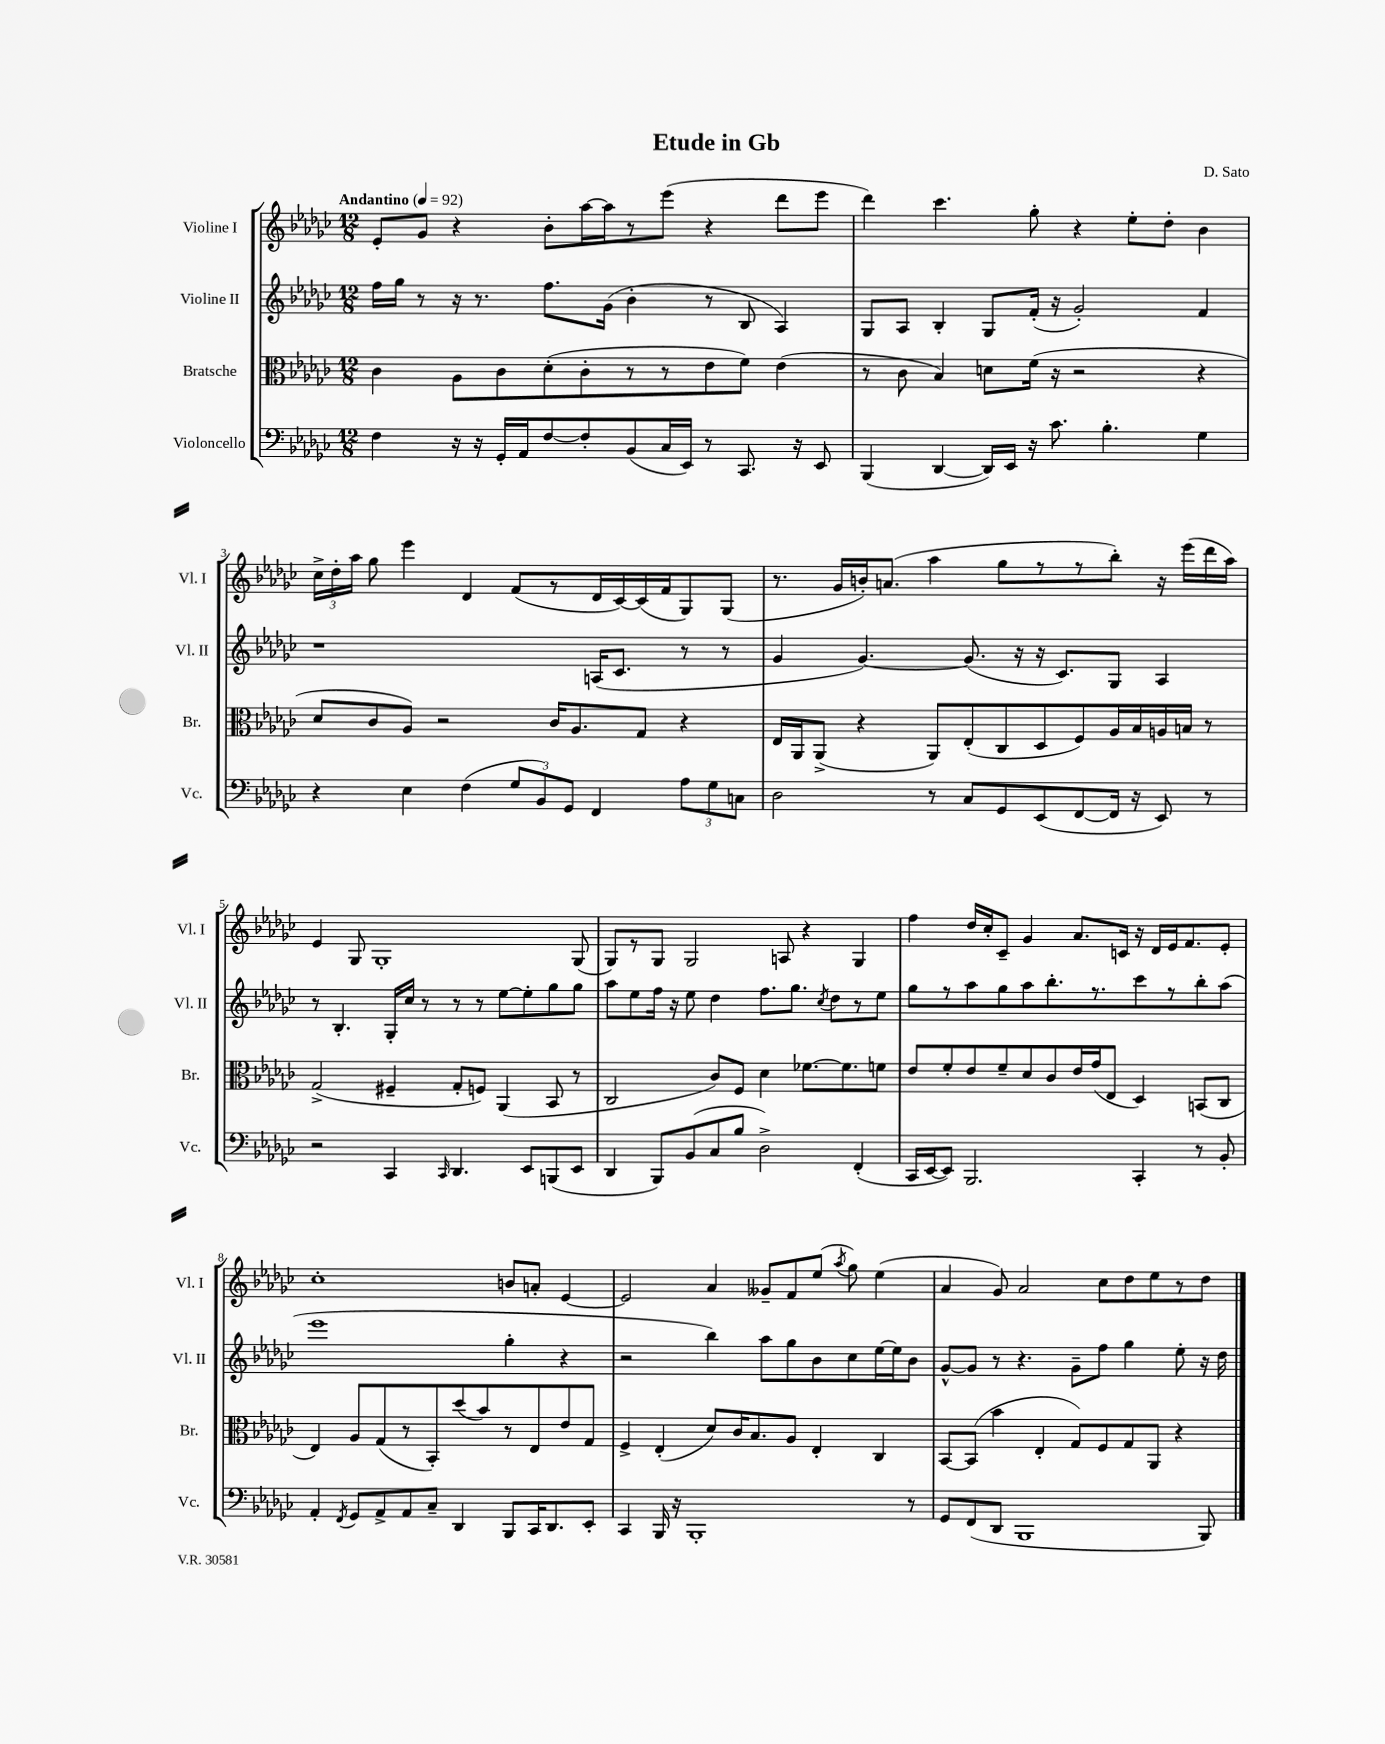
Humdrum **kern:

**kern	**kern	**kern	**kern
*staff4	*staff3	*staff2	*staff1
*clefF4	*clefC3	*clefG2	*clefG2
*k[b-e-a-d-g-c-]	*k[b-e-a-d-g-c-]	*k[b-e-a-d-g-c-]	*k[b-e-a-d-g-c-]
*M12/8	*M12/8	*M12/8	*M12/8
*MM92	*MM92	*MM92	*MM92
4F	4c-	16ff	8e-'
.	.	16gg-	.
.	.	8r	8g-
16r	8A-	16r	4r
16r	.	8.r	.
16GG-'	8c-	.	.
16AA-	.	.	.
[8F	(8d-'	8.ff	8b-'
8F']	8c-'	.	[16aa-
.	.	(16g-	16aa-]
(8BB-	8r	4b-'	8r
16C-	8r	.	(8eee-
16EE-)	.	.	.
8r	8e-	8r	4r
8.CC-	8f)	8B-	.
.	(4e-	4A-)	8ddd-
16r	.	.	.
8EE-	.	.	8eee-
=	=	=	=
(4BBB-	8r	8G-	4ddd-)
.	8c-	8A-	.
[4DD-	4B-)	4B-'	4.ccc-
16DD-])	8d	8G-	.
16EE-	.	.	.
16r	(16f	(16f'	8gg-'
8.c-	16r	16r	.
.	2r	2g-')	4r
4.B-'	.	.	.
.	.	.	8ee-'
.	.	.	8dd-'
4G-	4r	4f	4b-
=	=	=	=
4r	8d-	1r	24cc-^
.	.	.	24dd-'
.	.	.	24aa-
.	8c-	.	8gg-
4E-	8A-)	.	4eee-
.	2r	.	.
(4F	.	.	4d-
12G-	.	.	(8f
12BB-)	.	.	.
.	16c-	.	8r
12GG-	.	.	.
.	8.A-	.	.
4FF	.	(16A	16d-
.	.	8.c-	[16c-)
.	8G-	.	(16c-]
.	.	.	16f
12A-	4r	8r	8G-)
12G-	.	.	.
.	.	8r	(8G-
12C	.	.	.
=	=	=	=
2D-	16E-	4g-	8.r
.	16AA-	.	.
.	(8AA-^	.	.
.	.	.	16g-
.	4r	[4.g-)	16b')
.	.	.	(8.a
8r	8AA-)	.	4aa-
8C-	(8E-'	(8.g-]	.
8GG-	8C-	.	8gg-
.	.	16r	.
(8EE-	8D-	16r	8r
.	.	8.c-)	.
[8FF	8F)	.	8r
16FF]	16A-	8G-	8bb-')
16r	16B-	.	.
8EE-)	16A	4A-	16r
.	16B	.	(16eee-
8r	8r	.	16ddd-
.	.	.	16aa-)
=	=	=	=
2r	(2G-^	8r	4e-
.	.	4.B-'	.
.	.	.	8G-
.	.	.	1G-'
4CC-	4F#~	16G-'	.
.	.	16cc-	.
.	.	8r	.
16qqCC-	.	.	.
4.DD-	8G-'	8r	.
.	8F)	8r	.
.	(4AA-	[8ee-	.
8EE-	.	8ee-']	.
(8BBB	8BB-	8gg-	.
8EE-	8r	8gg-	(8G-
=	=	=	=
4DD-	2C-	8aa-	8G-)
.	.	8ee-	8r
8BBB-)	.	16ff	8G-
.	.	16r	.
(8BB-	.	8ee-	2G-
8C-	8c-)	4dd-	.
8B-	8F	.	.
2D-^)	4d-	8.ff	.
.	.	.	8A
.	.	8.gg-	.
.	[8.f-	.	4r
.	.	8qcc-	.
.	.	8dd-	.
.	8.f-]	.	.
(4FF'	.	8r	4G-
.	8f	8ee-	.
=	=	=	=
16CC-	8e-	8gg-	4ff
[16EE-	.	.	.
8EE-])	8f'	8r	.
2.BBB-	8e-	8aa-	16dd-
.	.	.	16cc-'
.	8f~	8gg-	8c-~
.	8d-	8aa-	4g-
.	8c-	8.bb-'	.
.	16e-	.	8.a-
.	(16g-	8.r	.
.	8E-	.	.
.	.	.	16c
4CC-'	4D-)	8ccc-	16r
.	.	.	16d-
.	.	8r	16e-
.	.	.	8.f
8r	(8BB	8bb-'	.
8BB-'	8C-	(8aa-	8e-'
=	=	=	=
4AA-'	4E-)	1eee-	1cc-'
8qFF	.	.	.
8GG-	8A-	.	.
8AA-^	(8G-	.	.
8AA-	8r	.	.
8C-~	8BB-')	.	.
4DD-	(8dd-	.	.
.	8b-)	.	.
8BBB-	8r	4gg-'	8b
16CC-	8E-	.	8a'
8.DD-	.	.	.
.	8e-	4r	[4e-
8EE-'	8G-	.	.
=	=	=	=
4CC-	4F^	2r	2e-]
16BBB-	(4E-'	.	.
16r	.	.	.
1BBB-'	.	.	.
.	8d-)	4bb-)	4a-
.	16c-	.	.
.	8.B-	.	.
.	.	8aa-	8g--~
.	8A-	8gg-	8f
.	4E-'	8b-	(8ee-
.	.	.	8qaa-
.	.	8cc-	8gg-)
.	4C-	[16ee-	(4ee-
.	.	16ee-]	.
8r	.	8b-	.
=	=	=	=
8GG-	[8BB-	[8g-^^	4a-
(8FF	(8BB-]	8g-]	.
8DD-	4b-	8r	8g-)
1BBB-	.	4.r	2a-
.	4E-'	.	.
.	8G-)	8g-~	.
.	8F	8ff	8cc-
.	8G-	4gg-	8dd-
.	8AA-	.	8ee-
.	4r	8ee-'	8r
8BBB-)	.	16r	8dd-
.	.	16dd-	.
==	==	==	==
*-	*-	*-	*-
